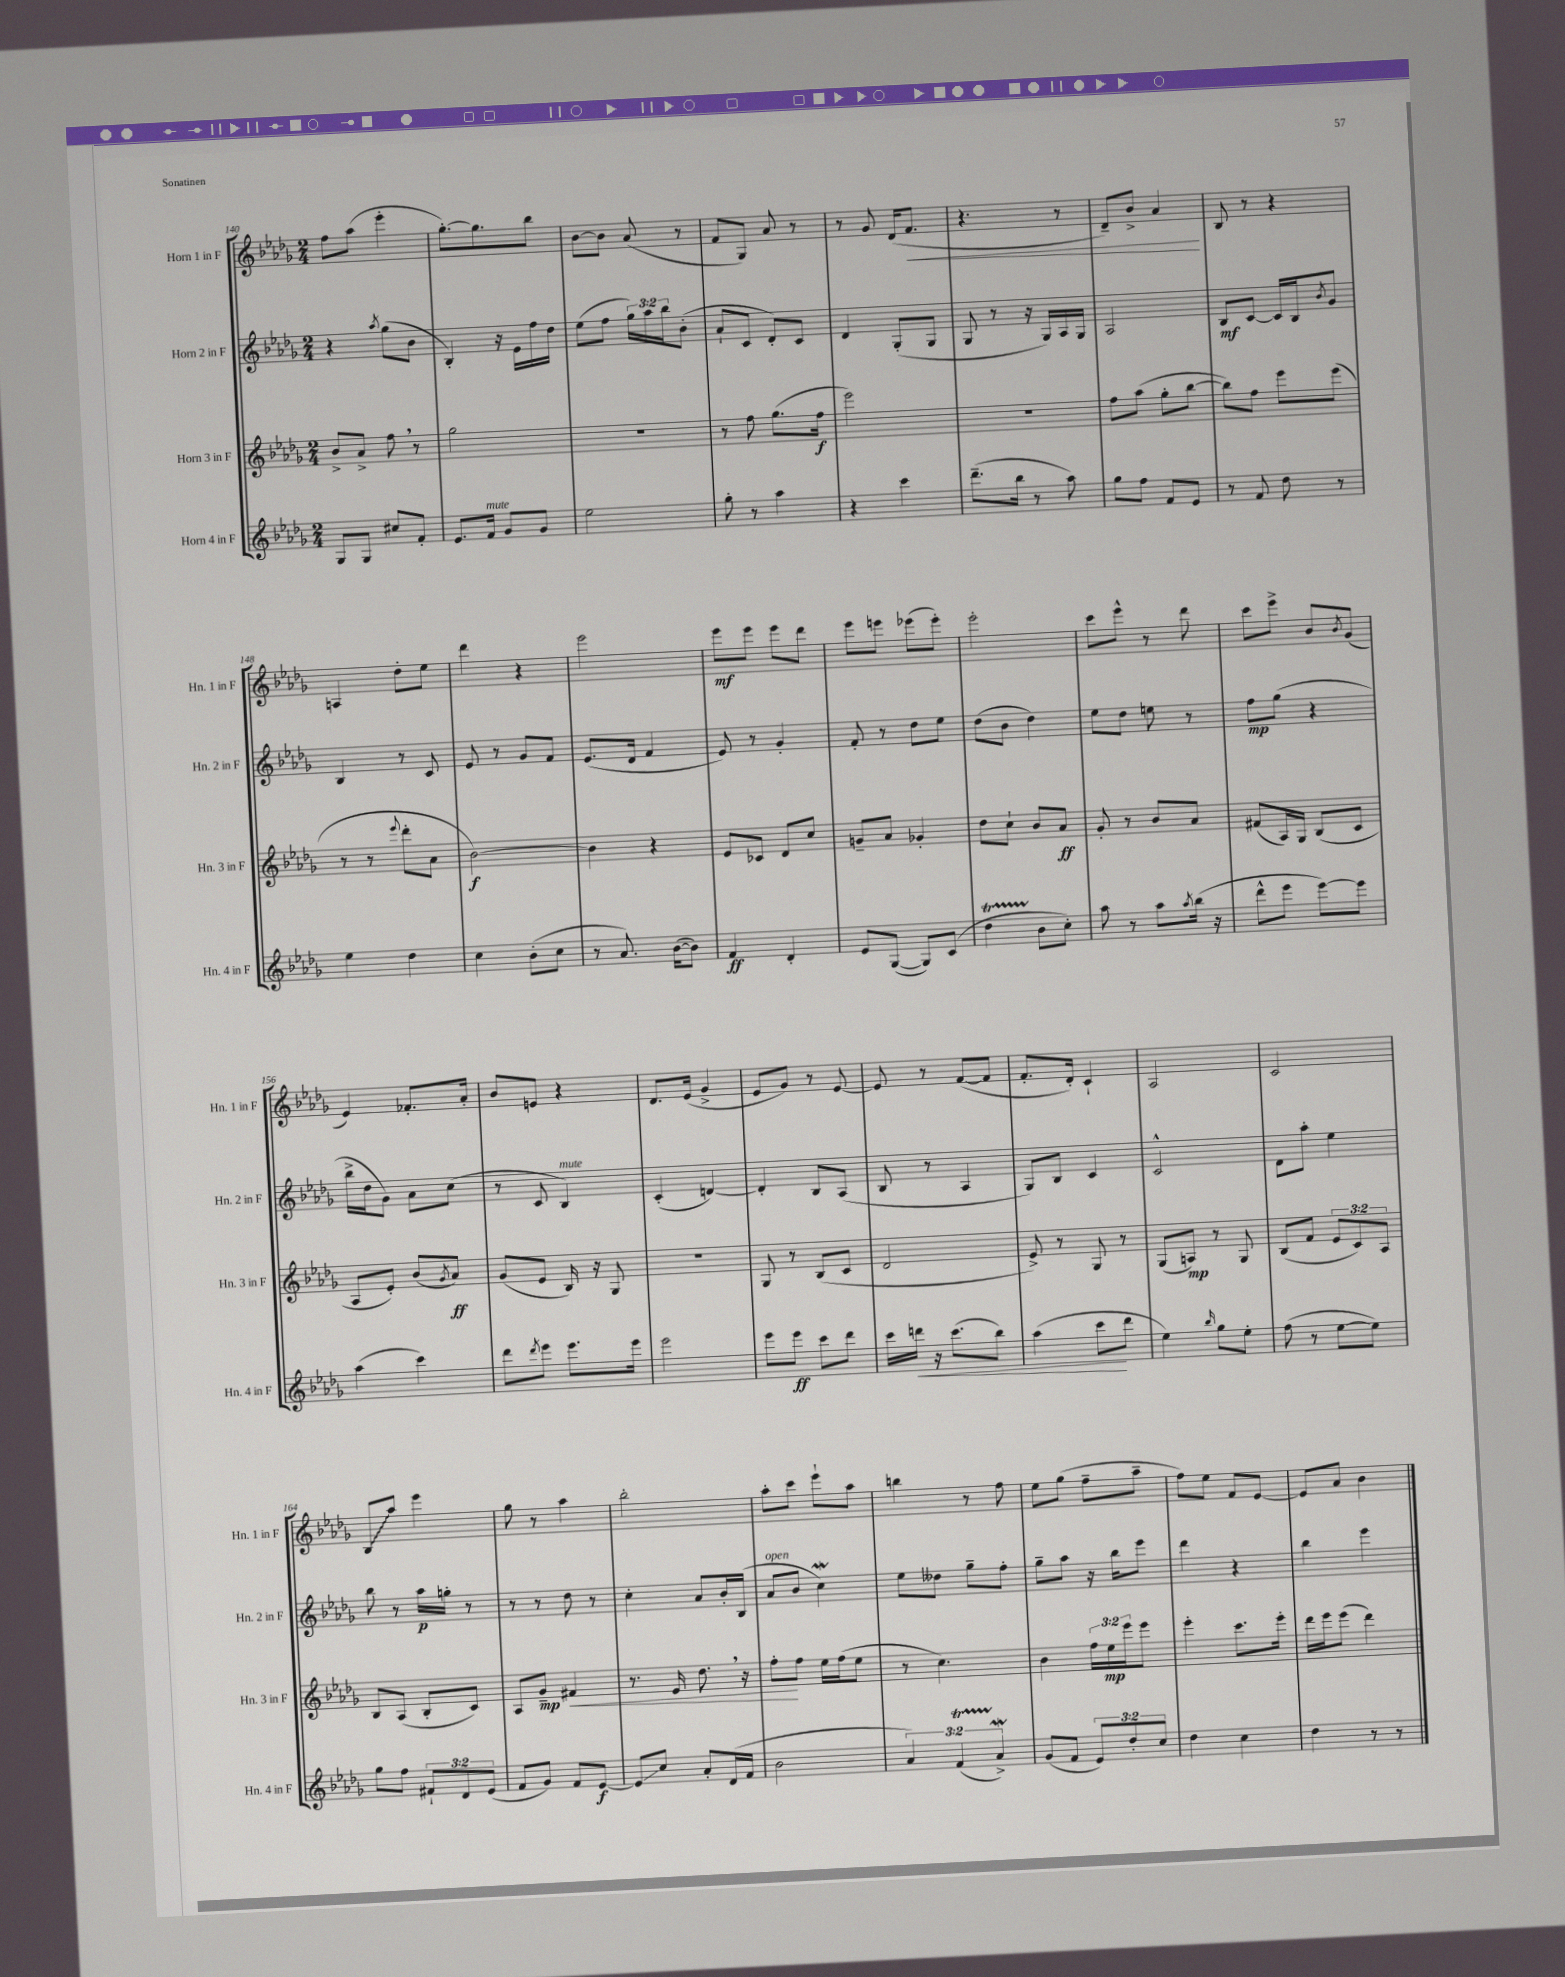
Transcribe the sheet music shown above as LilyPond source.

<<
\new StaffGroup <<
\new Staff = "s0" \with { instrumentName = "Horn 1 in F" shortInstrumentName = "Hn. 1 in F" } {
    \clef treble \key des \major \numericTimeSignature \time 2/4
    f''8 aes''8( ees'''4-. |
    ges''8.~-.) ges''8. bes''8 |
    bes'8~ bes'8 aes'8( r8 |
    f'8 ges8) aes'8 r8 |
    r8 ges'8 des'16( f'8.\< |
    r4. r8 |
    des'8--) bes'8-> aes'4\! |
    bes8 r8 r4 |
    a4 des''8-. ees''8 |
    des'''4 r4 |
    ees'''2 |
    ees'''8\mf ees'''8 ees'''8 des'''8 |
    ees'''8 e'''8 ees'''8( ees'''8-.) |
    ees'''2-. |
    c'''8 ees'''8-^ r8 des'''8 |
    c'''8 ees'''8-> bes'8 \acciaccatura { bes'8 } ges'8( |
    ees'4) fes'8.-. aes'16-. |
    bes'8 e'8 r4 |
    des'8. ees'16( ges'4-> |
    ees'8 ges'8) r8 ees'8~ |
    ees'8 r8 f'8~( f'8 |
    f'8.-. des'16-.) c'4-! |
    aes2 |
    c'2 |
    \once \override Glissando.style = #'zigzag bes8\glissando aes''8 ees'''4 |
    ges''8 r8 aes''4 |
    bes''2-. |
    aes''8-. c'''8 ees'''8-! aes''8 |
    b''4 r8 f''8 |
    ees''8 ges''8( f''8-- aes''8-- |
    f''8) ees''8 f'8 ees'8~ |
    ees'8 aes'8 bes'4 \bar "|." |
}
\new Staff = "s1" \with { instrumentName = "Horn 2 in F" shortInstrumentName = "Hn. 2 in F" } {
    \clef treble \key des \major \numericTimeSignature \time 2/4 \override Staff.TupletNumber.text = #tuplet-number::calc-fraction-text
    r4 \acciaccatura { aes''8 } ges''8( bes'8 |
    bes4-.) r16 ees'16 f''16 des''16 |
    ees''8( f''8 \tuplet 3/2 { ges''16) aes''16 bes''16 } bes'8-.( |
    aes'8-! c'8 des'8-.) c'8 |
    des'4 ges8-.( ges8 |
    ges8 r8 r16 ges16) aes16 ges16 |
    aes2 |
    bes8\mf c'8~ c'16 bes16 \acciaccatura { bes'8 } ges'8 |
    bes4 r8 c'8 |
    ees'8 r8 ges'8 f'8 |
    ees'8.( des'16 f'4 |
    ees'8) r8 ges'4-. |
    f'8-. r8 des''8 ees''8 |
    des''8( bes'8 des''4) |
    ees''8 des''8 e''8 r8 |
    f''8\mp ges''8( r4 |
    bes''16-> des''16 ges'8) aes'8 c''8( |
    r8 c'8 bes4^\markup { \italic "mute" }) |
    c'4-.( d'4~) |
    d'4-. bes8 aes8( |
    bes8 r8 aes4 |
    ges8) bes8 c'4 |
    c'2-^ |
    des'8 aes''8-. ees''4 |
    bes''8 r8 aes''16\p g''16-. r8 |
    r8 r8 des''8 r8 |
    c''4-. aes'8 bes'16-. bes16( |
    aes'8^\markup { \italic "open" } bes'8 c''4\mordent) |
    ees''8 deses''8 ges''8-- f''8-. |
    ges''8-- aes''8 r16 bes''16 ees'''8 |
    des'''4 r4 |
    bes''4 ees'''4 \bar "|." |
}
\new Staff = "s2" \with { instrumentName = "Horn 3 in F" shortInstrumentName = "Hn. 3 in F" } {
    \clef treble \key des \major \numericTimeSignature \time 2/4 \override Staff.TupletNumber.text = #tuplet-number::calc-fraction-text
    bes'8-> aes'8-> f''8 \breathe r8 |
    ges''2 |
    r2 |
    r8 f''8 ges''8.( f''16\f |
    ees'''2) |
    r2 |
    f''8 aes''8( ges''8-. bes''8~ |
    bes''8) f''8 ees'''8 ees'''8( |
    r8 r8 \appoggiatura { ees'''8 } des'''8-. aes'8 |
    bes'2~\f) |
    bes'4 r4 |
    ees'8 ces'8 des'8 c''8 |
    g'8-- aes'8 ges'4-. |
    des''8 c''8-! bes'8 aes'8\ff |
    ges'8-. r8 bes'8 aes'8 |
    fis'8( aes16) ges16 bes8( c'8 |
    aes8 ees'8-.) bes'8( \acciaccatura { ges'8 } aes'8\ff) |
    ges'8( ees'8 bes16) r16 ges8 |
    R2 |
    ges8 r8 bes8( c'8 |
    des'2 |
    ees'8->) r8 ges8 r8 |
    ges8( a8\mp) r8 ges8 |
    bes8( f'8 \tuplet 3/2 { ees'8 c'8) aes8 } |
    bes8 aes8( bes8-. c'8) |
    aes8 ges'8--\mp fis'4\< |
    r8. ees'16 des''8. \breathe r16 |
    f''8-.\! f''8 ees''16 f''16( ees''8 |
    r8 c''4.) |
    bes'4 \tuplet 3/2 { f''16 ees''16\mp ees'''16 } ees'''8 |
    ees'''4-. c'''8. ees'''16-. |
    des'''16 ees'''16 ees'''8( des'''4) \bar "|." |
}
\new Staff = "s3" \with { instrumentName = "Horn 4 in F" shortInstrumentName = "Hn. 4 in F" } {
    \clef treble \key des \major \numericTimeSignature \time 2/4 \override Staff.TupletNumber.text = #tuplet-number::calc-fraction-text
    ges8 ges8 cis''8 f'8-. |
    ees'8. f'16^\markup { \italic "mute" } ges'8 ges'8 |
    ees''2 |
    ges''8-. r8 aes''4 |
    r4 c'''4 |
    des'''8.--( bes''16 r8 aes''8) |
    ges''8 f''8 f'8 ees'8 |
    r8 f'8 des''8 r8 |
    ees''4 des''4 |
    c''4 bes'8-.( c''8 |
    r8 aes'8.) bes'16~( bes'8) |
    f'4\ff des'4-. |
    ees'8 ges8~( ges8) c'8( |
    des''4\startTrillSpan bes'8\stopTrillSpan c''8-.) |
    aes''8 r8 aes''8 \acciaccatura { aes''8 } bes''16( r16 |
    des'''8-^ ees'''8 ees'''8~) ees'''8 |
    aes''4( c'''4) |
    des'''8 \acciaccatura { des'''8 } ees'''8 ees'''8. ees'''16 |
    ees'''2 |
    ees'''8 ees'''8\ff c'''8 des'''8 |
    c'''16 d'''16\< r16 c'''8.( bes''8) |
    aes''4( c'''8\! des'''8 |
    ees''4) \grace { bes''16 } ges''8 ees''8-. |
    f''8( r8 ees''8~ ees''8) |
    ges''8 f''8 \tuplet 3/2 { fis'8-! des'8 ees'8( } |
    f'8 ges'8) f'8 ees'8~\f |
    ees'8\glissando c''8 aes'8-. des'16( f'16 |
    bes'2 |
    \tuplet 3/2 { aes'4) f'4\startTrillSpan( aes'4->\mordent\stopTrillSpan) } |
    ges'8( f'8 \tuplet 3/2 { ees'8) des''8-. c''8 } |
    des''4 c''4 |
    des''4 r8 r8 \bar "|." |
}
>>
>>
\layout { \context { \Score currentBarNumber = #140 } }
